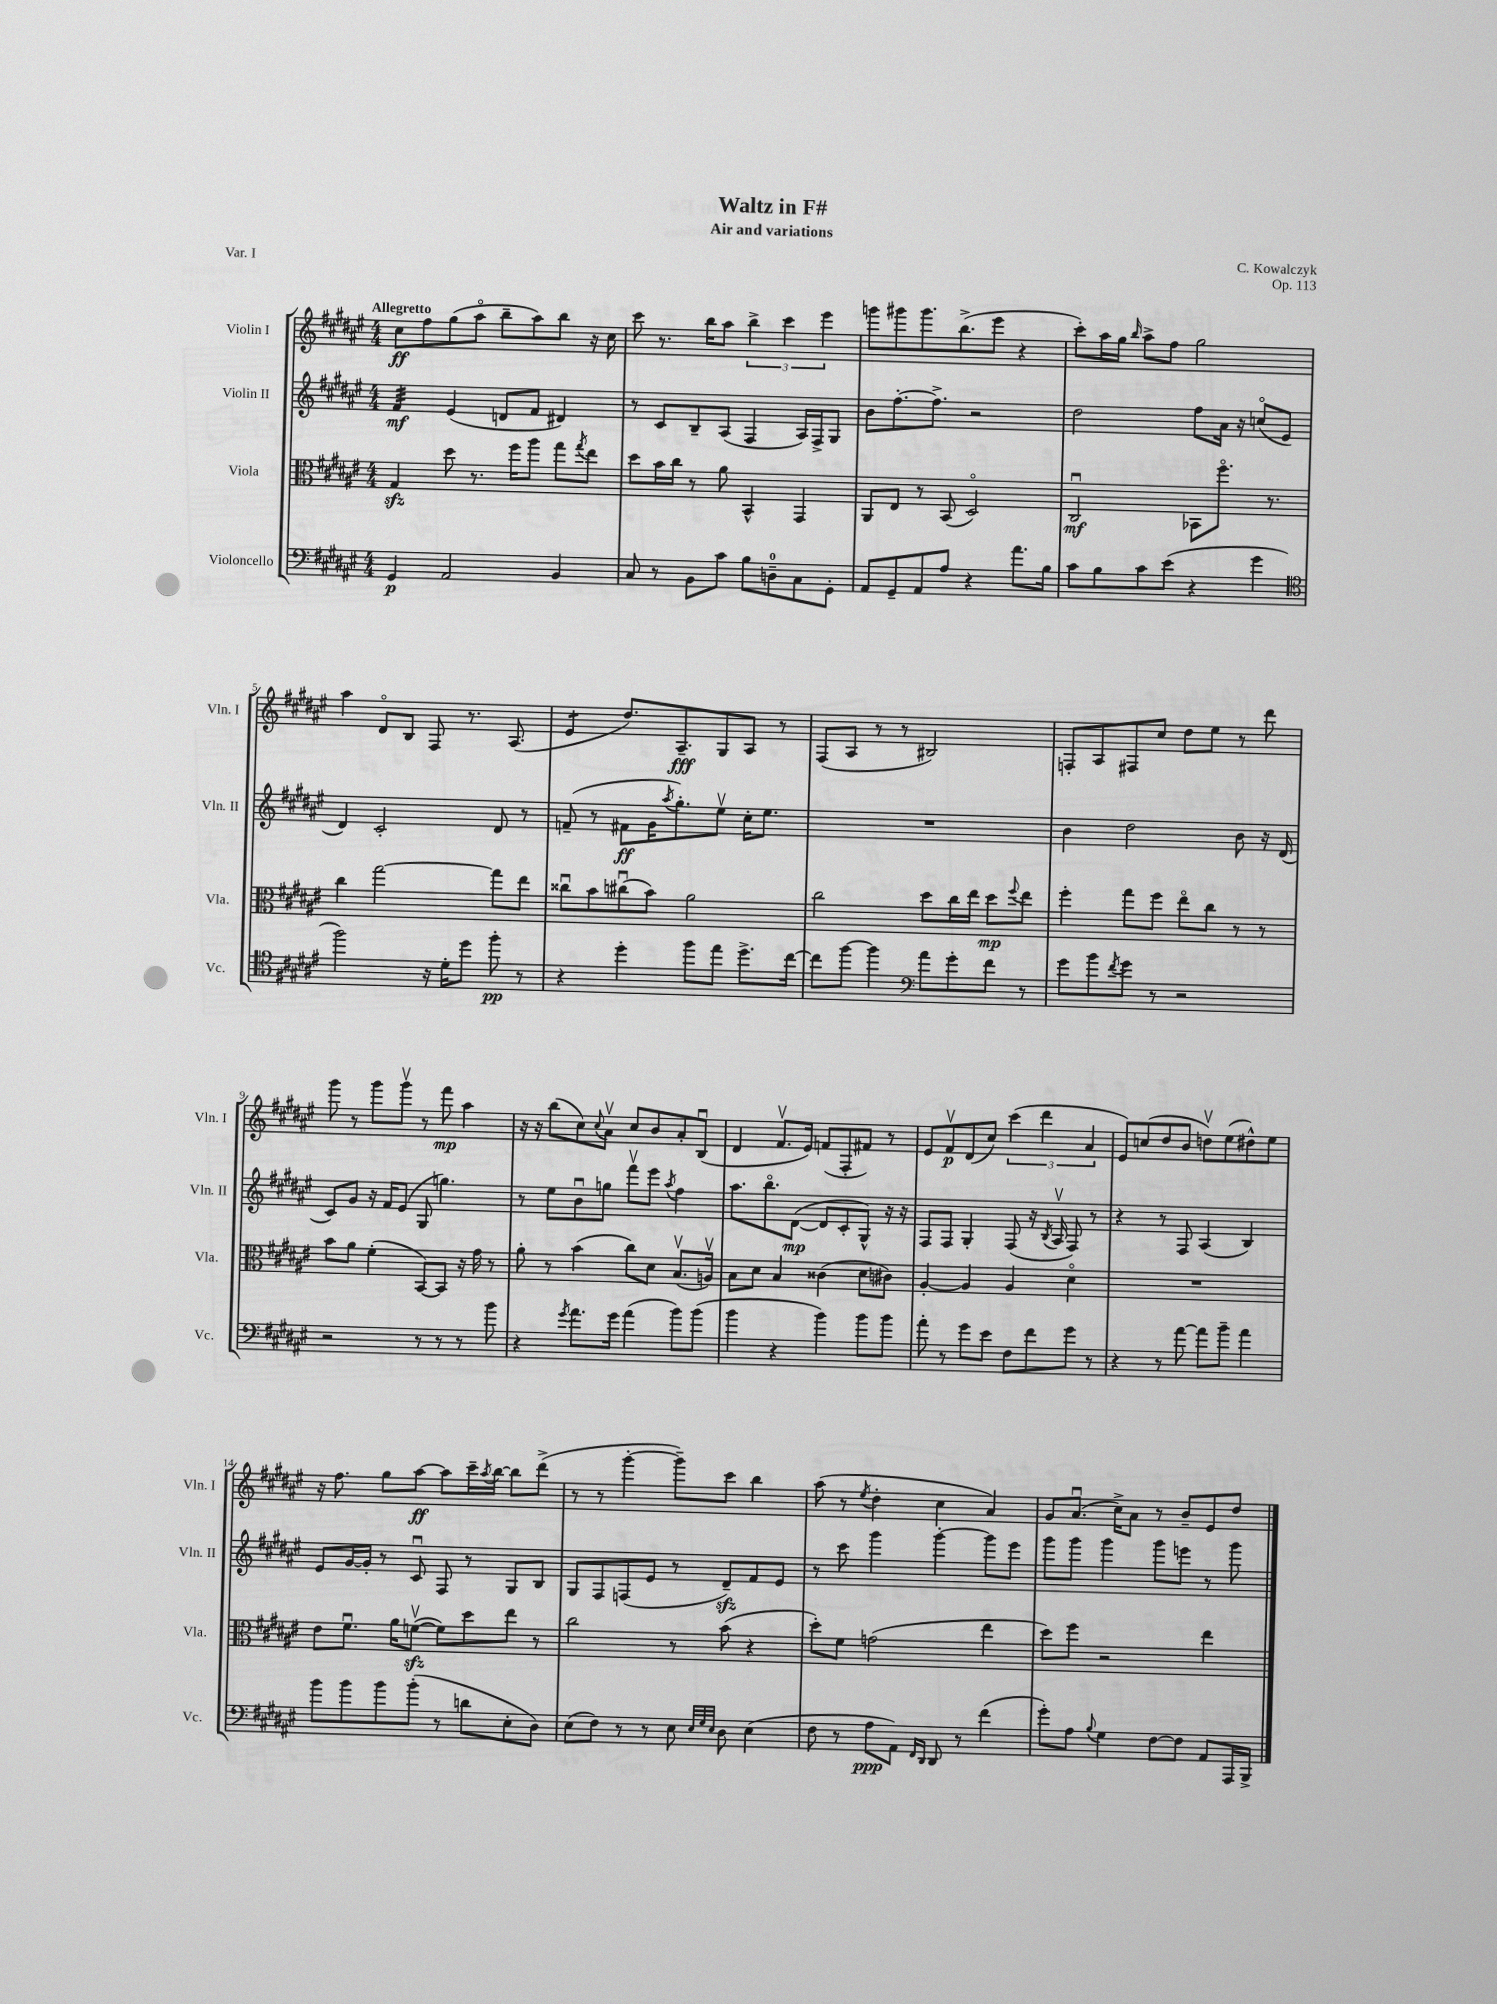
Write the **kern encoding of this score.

**kern	**dynam	**kern	**dynam	**kern	**dynam	**kern	**dynam
*part4	*part4	*part3	*part3	*part2	*part2	*part1	*part1
*staff4	*staff4	*staff3	*staff3	*staff2	*staff2	*staff1	*staff1
*I"Violoncello	*	*I"Viola	*	*I"Violin II	*	*I"Violin I	*
*I'Vc.	*	*I'Vla.	*	*I'Vln. II	*	*I'Vln. I	*
*clefF4	*	*clefC3	*	*clefG2	*	*clefG2	*
*k[f#c#g#d#a#e#]	*	*k[f#c#g#d#a#e#]	*	*k[f#c#g#d#a#e#]	*	*k[f#c#g#d#a#e#]	*
*M4/4	*	*M4/4	*	*M4/4	*	*M4/4	*
=1	=1	=1	=1	=1	=1	=1	=1
!	!	!	!	!	!	!LO:TX:a:B:t=Allegretto	!
*	*	*	*	*tremolo	*	*	*
4GG#/	p	4G#zz/	.	32f#/LLL	mf	8cc#\L	ff
.	.	.	.	32f#/	.	.	.
.	.	.	.	32f#/	.	.	.
.	.	.	.	32f#/	.	.	.
.	.	.	.	32f#/	.	8ff#\	.
.	.	.	.	32f#/	.	.	.
.	.	.	.	32f#/	.	.	.
.	.	.	.	32f#/JJJ	.	.	.
*	*	*	*	*Xtremolo	*	*	*
2AA#/	.	8dd#\	.	(4e#/	.	(8gg#\	.
.	.	8.r	.	.	.	8aa#\J	.
.	.	.	.	8dn/L	.	8bb~\L	.
.	.	16ff#\KL	.	.	.	.	.
.	.	8aa#\J	.	8f#/J	.	8aa#\)	.
4BB/	.	8gg#\L	.	4d#X/)	.	8bb\J	.
.	.	8qgg#/	.	.	.	.	.
.	.	8ee#\J	.	.	.	16r	.
.	.	.	.	.	.	16cc#\	.
=2	=2	=2	=2	=2	=2	=2	=2
8C#/	.	8dd#\L	.	8r	.	8ccc#\	.
8r	.	16b\L	.	8c#/L	.	8.r	.
.	.	16cc#\JJ	.	.	.	.	.
8BB\L	.	8r	.	8B~/	.	.	.
.	.	.	.	.	.	16bb\KL	.
8c#\J	.	8a#\	.	(8A#/J	.	8aa#\J	.
8B\L	.	4BB^^/	.	4F#/	.	6bb^\	.
8Dn~\	.	.	.	.	.	.	.
.	.	.	.	.	.	6ccc#\	.
8C#\	.	4GG#/	.	16A#/LL)	.	.	.
.	.	.	.	16F#^/J	.	.	.
.	.	.	.	.	.	6eee#\	.
8GG#'\J	.	.	.	8G#/J	.	.	.
=3	=3	=3	=3	=3	=3	=3	=3
8AA#/L	.	8AA#/L	.	8b\L	.	8gggn\L	.
8GG#~/	.	8E#/J	.	[8.ff#'\	.	8ggg#X\	.
8AA#/	.	8r	.	.	.	8.ggg#\	.
.	.	.	.	8.ff#^\J]	.	.	.
8A#/J	.	(8BB/	.	.	.	.	.
.	.	.	.	.	.	(8.bb^\	.
4r	.	2D#/)	.	2r	.	.	.
.	.	.	.	.	.	8eee#\J	.
8.a#\L	.	.	.	.	.	4r	.
16B\Jk	.	.	.	.	.	.	.
=4	=4	=4	=4	=4	=4	=4	=4
8c#\L	.	2C#u/	mf	2dd#\	.	8ccc#'\L)	.
8B\	.	.	.	.	.	16aa#\L	.
.	.	.	.	.	.	16gg#\JJ	.
.	.	.	.	.	.	16qqbb/	.
8c#\	.	.	.	.	.	8aa#^\L	.
(8e#\J	.	.	.	.	.	8ff#\J	.
4r	.	8BB-X\L	.	8ff#\L	.	2gg#\	.
.	.	8.ff#\J	.	16a#\Jk	.	.	.
.	.	.	.	16r	.	.	.
4g#\	.	.	.	(8ccn/L	.	.	.
.	.	8.r	.	.	.	.	.
.	.	.	.	8e#/J	.	.	.
!!LO:LB:g=z
=5	=5	=5	=5	=5	=5	=5	=5
*clefC4	*	*	*	*	*	*	*
2ff#\)	.	4cc#\	.	4d#/)	.	4aa#\	.
.	.	[2gg#\	.	2c#'/	.	8d#/L	.
.	.	.	.	.	.	8B/J	.
16r	.	.	.	.	.	8F#/	.
16d#'\KL	.	.	.	.	.	.	.
8dd#\J	.	.	.	.	.	8.r	.
8ff#'\	pp	8gg#\L]	.	8d#/	.	.	.
.	.	.	.	.	.	(8.A#/	.
8r	.	8ee#\J	.	8r	.	.	.
=6	=6	=6	=6	=6	=6	=6	=6
*	*	*	*	*	*	*tremolo	*
4r	.	8cc##Xu\L	.	(8fn~/	.	8e#/L	.
.	.	8b\	.	8r	.	8e#/J	.
*	*	*	*	*	*	*Xtremolo	*
4dd#'\	.	(8cc#Xu\	.	8f#X\L	ff	8.dd#/L)	.
.	.	8b\J)	.	16g#\K	.	.	.
.	.	.	.	8qaa#/	.	.	.
.	.	.	.	8.gg#'\)	.	8.A#~/	fff
8ff#\L	.	2a#\	.	.	.	.	.
8ee#\J	.	.	.	8ee#v\J	.	8G#/	.
8.dd#^\L	.	.	.	16cc#'\KL	.	8A#/J	.
.	.	.	.	8.ee#\J	.	.	.
.	.	.	.	.	.	8r	.
[16cc#\Jk	.	.	.	.	.	.	.
=7	=7	=7	=7	=7	=7	=7	=7
8cc#\L]	.	2cc#\	.	1r	.	(8F#/L	.
[8ff#\J	.	.	.	.	.	8A#/J	.
4ff#\]	.	.	.	.	.	8r	.
.	.	.	.	.	.	8r	.
*clefF4	*	*	*	*	*	*	*
8a#\L	.	8dd#\L	.	.	.	2B#X/)	.
8g#'\	.	16cc#\L	.	.	.	.	.
.	.	16ee#\JJ	.	.	.	.	.
8f#\J	.	8dd#\L	mp	.	.	.	.
.	.	8qqff#/	.	.	.	.	.
8r	.	8ee#\J	.	.	.	.	.
=8	=8	=8	=8	=8	=8	=8	=8
8g#\L	.	4ff#'\	.	4b\	.	8Fn'/L	.
8b\	.	.	.	.	.	8A#/	.
8qf#/	.	.	.	.	.	.	.
8g#\J	.	8gg#\L	.	2dd#\	.	8F#X/	.
8r	.	8ff#\J	.	.	.	8cc#/J	.
2r	.	8ee#\L	.	.	.	8dd#\L	.
.	.	8cc#\J	.	.	.	8ee#\J	.
.	.	8r	.	8b\	.	8r	.
.	.	8r	.	16r	.	8ddd#\	.
.	.	.	.	(16d#/	.	.	.
!!LO:LB:g=z
=9	=9	=9	=9	=9	=9	=9	=9
2r	.	8b\L	.	8c#/L)	.	8ggg#\	.
.	.	8a#\J	.	8g#/J	.	8r	.
.	.	(4f#'\	.	16r	.	8ggg#\L	.
.	.	.	.	16f#/KL	.	.	.
.	.	.	.	(8e#/J	.	8ggg#v\J	.
8r	.	[8BB/L)	.	8G#/	.	8r	.
8r	.	8BB/J]	.	4.ggn\)	.	8fff#\	mp
8r	.	16r	.	.	.	4aa#\	.
.	.	16g#\	.	.	.	.	.
8b\	.	8r	.	.	.	.	.
=10	=10	=10	=10	=10	=10	=10	=10
4r	.	8a#'\	.	8r	.	16r	.
.	.	.	.	.	.	16r	.
.	.	8r	.	8ee#\L	.	(8bb\L	.
8qg#/	.	.	.	.	.	.	.
8.a#\L	.	(4b\	.	8bu\	.	8cc#\)	.
.	.	.	.	.	.	8qqcc#/	.
.	.	.	.	8ggn\J	.	8a#v\J	.
16g#\Jk	.	.	.	.	.	.	.
(4a#\	.	8cc#\L)	.	8fff#v\L	.	8cc#/L	.
.	.	8d#\J	.	8eee#\J	.	8b/	.
.	.	.	.	8qaa#/	.	.	.
8b\L)	.	(8.Bv/L	.	4ff#\	.	8a#'/	.
(8b\J	.	.	.	.	.	(8Bu/J	.
.	.	16Anv/Jk)	.	.	.	.	.
=11	=11	=11	=11	=11	=11	=11	=11
4b\	.	8B\L	.	8.aa#\L	.	4d#/	.
.	.	8d#\J	.	.	.	.	.
.	.	.	.	8.bb\	.	.	.
4r	.	4B/	.	.	.	8.f#v/L	.
.	.	.	.	([8d#\J	mp	.	.
.	.	.	.	.	.	16e#/Jk)	.
4b\)	.	(4c##X\	.	8d#/L]	.	(8fn/L	.
.	.	.	.	8c#'/	.	8F#'/	.
8b\L	.	8d#\L	.	8G#^^/J)	.	8f#X/J)	.
8b\J	.	8c#X\J)	.	16r	.	8r	.
.	.	.	.	16r	.	.	.
=12	=12	=12	=12	=12	=12	=12	=12
8a#'\	.	[4A#'/	.	8F#/L	.	8e#/L	.
8r	.	.	.	8F#/J	.	8f#v/	p
8g#\L	.	4A#/]	.	4G#'/	.	(8d#/	.
8e#\J	.	.	.	.	.	8cc#/J)	.
8F#\L	.	4A#/	.	(8F#/	.	(6ccc#\	.
8f#\	.	.	.	16r	.	.	.
.	.	.	.	.	.	6ddd#\	.
.	.	.	.	8qB/	.	.	.
.	.	.	.	16A#v/	.	.	.
8g#\J	.	4d#\	.	8F#/)	.	.	.
.	.	.	.	.	.	6a#/	.
8r	.	.	.	8r	.	.	.
=13	=13	=13	=13	=13	=13	=13	=13
4r	.	1r	.	4r	.	8e#/L)	.
.	.	.	.	.	.	(8ccn/	.
8r	.	.	.	8r	.	8dd#/	.
[8a#\	.	.	.	8F#/	.	8b/J	.
8a#\L]	.	.	.	(4A#/	.	8ddnv\L)	.
8b~\J	.	.	.	.	.	(8ee#\	.
4a#\	.	.	.	4B/)	.	8dd#X^^\)	.
.	.	.	.	.	.	8ee#\J	.
!!LO:LB:g=z
=14	=14	=14	=14	=14	=14	=14	=14
8b\L	.	8e#\L	.	8e#/L	.	16r	.
.	.	.	.	.	.	8.ff#\	.
8b\	.	8.f#u\J	.	[16g#/L	.	.	.
.	.	.	.	16g#'/JJ]	.	.	.
8b\	.	.	.	8r	.	8gg#\L	.
.	.	16a#\KL	.	.	.	.	.
(8b'\J	.	([8fnzzv\J	.	8c#u/	.	[8aa#\J	ff
8r	.	8f\L])	.	8F#/	.	8aa#\L]	.
8dn\L	.	8dd#\	.	8r	.	16ccc#~\L	.
.	.	.	.	.	.	8qaa#/	.
.	.	.	.	.	.	[16bb\JJ	.
8E#'\	.	8ee#\J	.	8G#/L	.	8bb\L]	.
8D#\J)	.	8r	.	8B/J	.	(8ddd#^\J	.
=15	=15	=15	=15	=15	=15	=15	=15
(8E#\L	.	2cc#\	.	8G#/L	.	8r	.
8F#\J)	.	.	.	8F#/	.	8r	.
8r	.	.	.	(8Fn/	.	[4ggg#'\	.
8r	.	.	.	8e#/J	.	.	.
8E#\	.	8r	.	8r	.	8ggg#~\L])	.
32qqE#/LLL	.	.	.	.	.	.	.
32qqG#/	.	.	.	.	.	.	.
32qqE#/JJJ	.	.	.	.	.	.	.
8D#\	.	(8b\	.	8d#zz~/L)	.	8ccc#\J	.
(4E#\	.	4r	.	8f#/	.	4bb\	.
.	.	.	.	8e#/J	.	.	.
=16	=16	=16	=16	=16	=16	=16	=16
8F#\	.	8dd#'\L)	.	8r	.	(8aa#\	.
8r	.	8f#\J	.	8ccc#\	.	8r	.
.	.	.	.	.	.	8qee#/	.
8A#\L	ppp	(2gn\	.	4ggg#\	.	4dd#'\	.
8AA#\J)	.	.	.	.	.	.	.
16qqFF#/LL	.	.	.	.	.	.	.
16qqDD#/JJ	.	.	.	.	.	.	.
8DD#/	.	.	.	[4ggg#'\	.	4cc#\	.
8r	.	.	.	.	.	.	.
(4f#\	.	4ee#\	.	8ggg#\L]	.	4a#/)	.
.	.	.	.	8eee#\J	.	.	.
=17	=17	=17	=17	=17	=17	=17	=17
8g#'\L)	.	8dd#\L)	.	8ggg#\L	.	8g#/L	.
8A#\J	.	8ff#\J	.	8ggg#\J	.	(8.a#u/J	.
8qqB/	.	.	.	.	.	.	.
4G#\	.	2r	.	4ggg#\	.	.	.
.	.	.	.	.	.	16cc#^\KL)	.
.	.	.	.	.	.	8a#\J	.
[8F#\L	.	.	.	8ggg#\L	.	8r	.
8F#\J]	.	.	.	8eeen\J	.	8b~/L	.
8AA#/L	.	4ee#\	.	8r	.	8e#/	.
16AAA#/L	.	.	.	8ggg#\	.	8dd#/J	.
16BBB^/JJ	.	.	.	.	.	.	.
==	==	==	==	==	==	==	==
*-	*-	*-	*-	*-	*-	*-	*-
